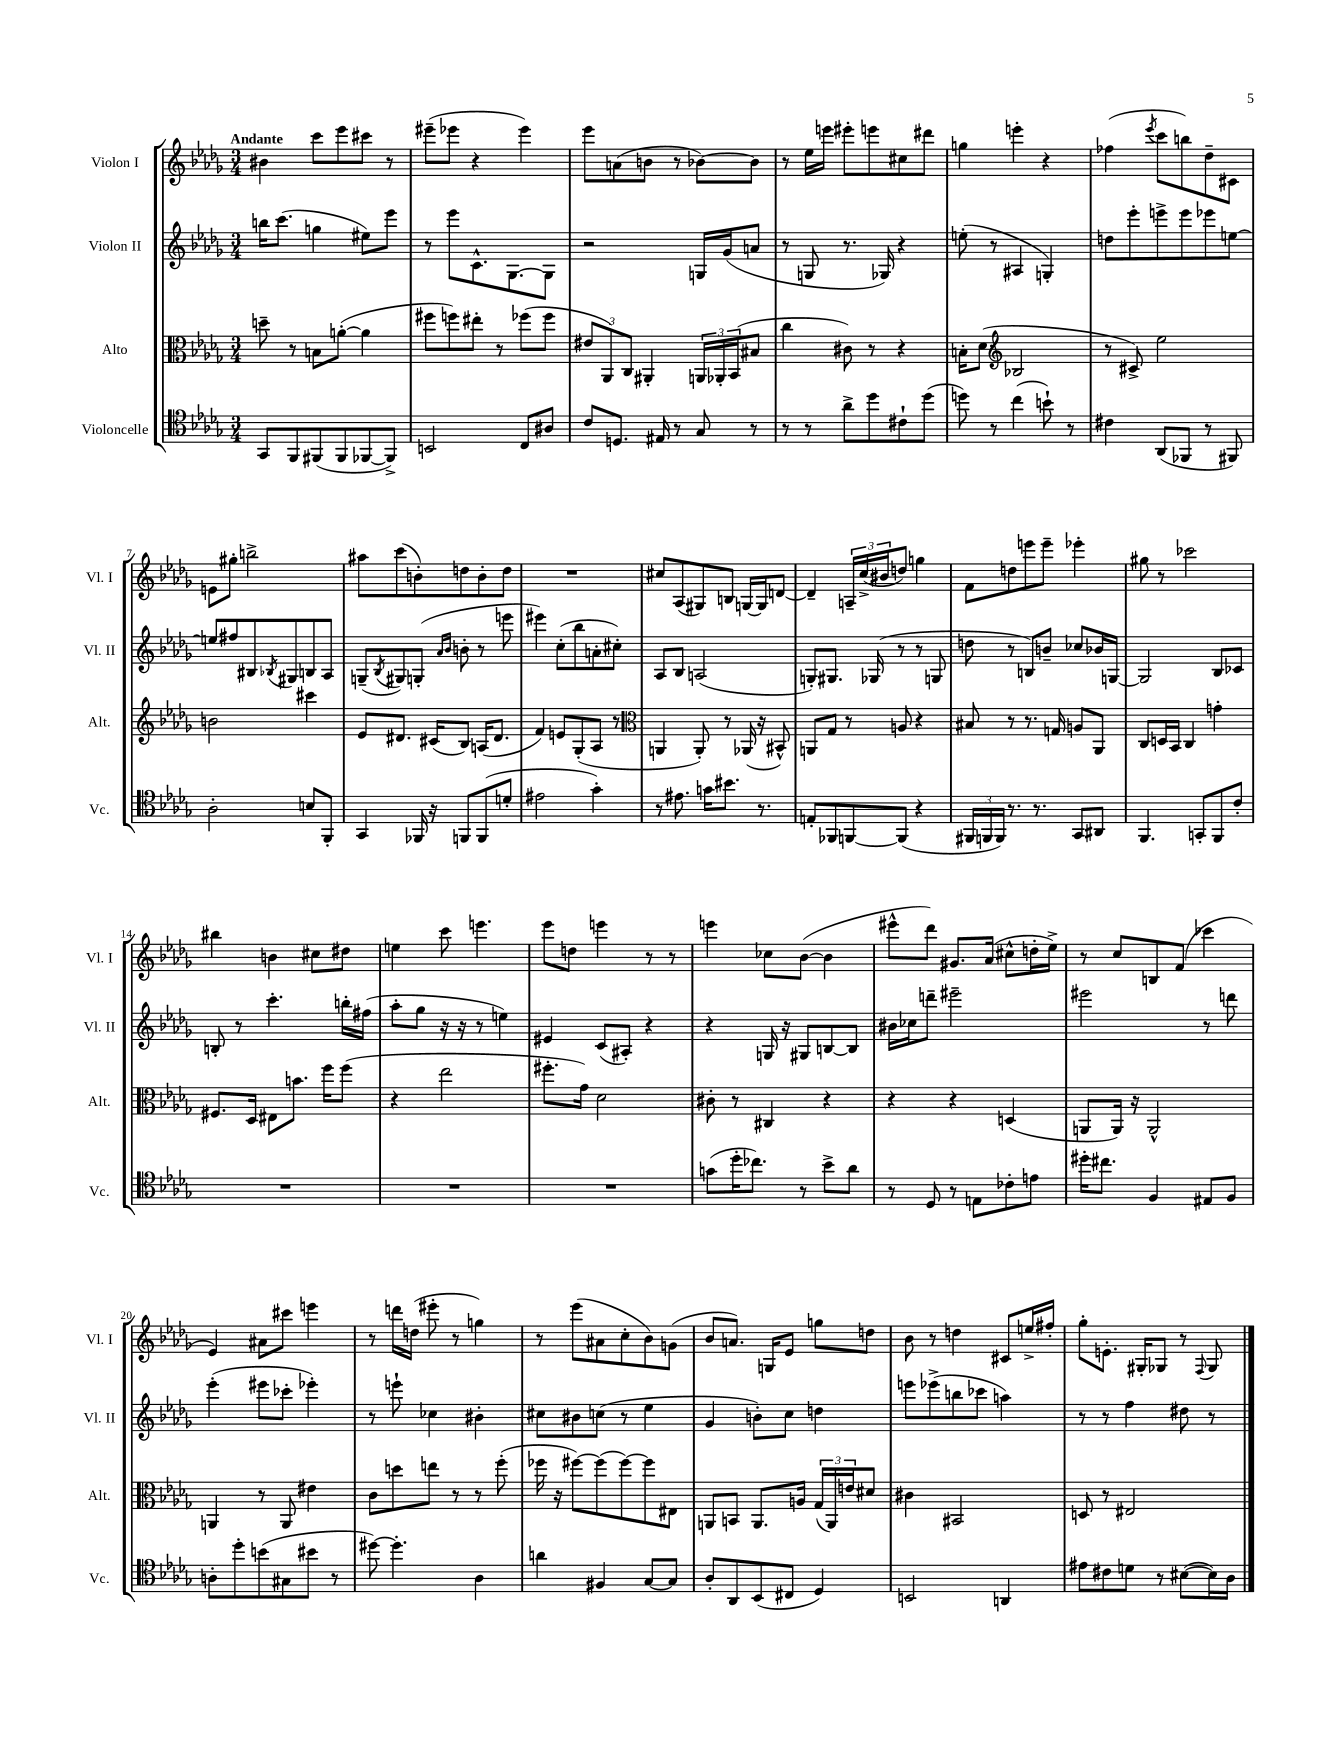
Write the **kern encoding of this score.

**kern	**kern	**kern	**kern
*part4	*part3	*part2	*part1
*staff4	*staff3	*staff2	*staff1
*I"Violoncelle	*I"Alto	*I"Violon II	*I"Violon I
*I'Vc.	*I'Alt.	*I'Vl. II	*I'Vl. I
*clefC4	*clefC3	*clefG2	*clefG2
*k[b-e-a-d-g-]	*k[b-e-a-d-g-]	*k[b-e-a-d-g-]	*k[b-e-a-d-g-]
*M3/4	*M3/4	*M3/4	*M3/4
=1	=1	=1	=1
!	!	!	!LO:TX:a:B:t=Andante
8GG-/L	8ddn~\	16bbn\KL	4b#X\
.	.	(8.ccc\J	.
8FF/	8r	.	.
(8FF#X/	8Bn\L	4ggn\	8ccc\L
8FF#/	([8an'\J	.	8eee-\
[8FF-X/	4a\]	8ee#X\L)	8ccc#X\J
8FF-^/J])	.	8eee-\J	8r
=2	=2	=2	=2
2BBn/	8ff#X\L	8r	(8eee#X~\L
.	8ffn\)	8eee-\L	8eee-X\J
.	8ee#X'\J	8.c^^\	4r
.	8r	.	.
.	.	[8.G-\	.
8C/L	(8ff-X\L	.	4eee-\)
8A#X/J	8ff-\J	8G-\J]	.
=3	=3	=3	=3
8c/L	12e#X/L	2r	8eee-\L
.	12AA-/)	.	.
8.Dn/J	.	.	(8an\
.	12C/J	.	.
.	4AA#X'/	.	8bn\J
16E#X/	.	.	.
8r	.	.	8r
8G-/	24AAn/LL	16Gn/LL	[8b-X\L)
.	24AA-X'/	.	.
.	.	(16g-/J	.
.	(24BB-/J	.	.
8r	8B#X/J	8an/J	8b-\J]
=4	=4	=4	=4
8r	4cc\	8r	8r
8r	.	8Gn/	16ee-\LL
.	.	.	16eeen\JJ
8a-^\L	8c#X\)	8.r	8eee#X'\L
8dd-\	8r	.	8eeen\
.	.	16G-X/)	.
8c#X`\	4r	4r	8cc#X\
(8dd-\J	.	.	8ddd#X\J
=5	=5	=5	=5
8ddn\)	16Bn'\KL	(8een'\	4ggn\
.	(8.d-\J	.	.
8r	.	8r	.
*	*clefG2	*	*
(4cc\	2B-X/	4A#X/	4eeen'\
8bn`\)	.	4Gn'/)	4r
8r	.	.	.
=6	=6	=6	=6
4c#X\	8r	8ddn\L	(4ff-X\
.	8c#X^/)	8eee-'\	.
.	.	.	8qeee-/
(8AA-/L	2ee-\	8eeen^\	8ccc\L
8FF-X/J	.	8eee\	8bbn\)
8r	.	8eee-X\	8dd-~\
8FF#X/)	.	[8een\J	8c#X\J
!!LO:LB:g=z
=7	=7	=7	=7
2A-'\	2bn\	8een/L]	8en\L
.	.	8ff#X/	8gg#X'\J
.	.	8B#X/	2bbn^\
.	.	8qB-X/	.
.	.	8G#X/	.
8Bn/L	4ccc#X\	8Bn/	.
8FF'/J	.	8A-/J	.
=8	=8	=8	=8
4GG-/	8e-/L	(8Gn~/L	8aa#X\L
.	.	8qB-/	.
.	8.d#X/J	8G#X/)	(8ccc\
16FF-X/	.	(8Gn'/J	8bn'\)
16r	(16c#X/KL	.	.
.	.	16qqa-/LL	.
.	.	16qqb-/JJ	.
8FFn/L	8B-/J)	8bn'\	8ddn\
(8FF/	(16An/KL	8r	8b'\
.	8.d#/J	.	.
8dn'/J	.	8eeen\	8dd\J
=9	=9	=9	=9
2e#X\	4f/)	4eee#X\)	2.r
.	8en/L	(8cc'\L	.
.	(8G-'/	8bb-\	.
4g-'\)	8A-/J	8an'\	.
.	8r	8cc#X'\J)	.
=10	=10	=10	=10
*	*clefC3	*	*
8r	4AAn/	8A-/L	8cc#X/L
8.e#X\	.	8B-/J	(8A-/
.	8AA'/)	(2An/	8G#X/)
16gn\KL	.	.	.
8.b#X\J	8r	.	8Bn/J
.	(16AA-X/	.	[16Gn/LL
8.r	16r	.	16G/J]
.	8BB#X^^/)	.	[8dn/J
=11	=11	=11	=11
8En'/L	8AAn/L	8Gn'/L)	4d~/]
8FF-X/	8G-/J	8.G#X/J	.
[8FFn/	8r	.	24An~/LL
.	.	.	(24cc^/
.	.	(16G-X/	.
.	.	.	24b#X/J
(8FF/J]	8An/	8r	8ddn/J)
4r	4r	8r	4ggn\
.	.	8Gn/	.
=12	=12	=12	=12
24FF#X/LL	8B#X/	8ddn\	8f\L
24FFn/	.	.	.
24FF/JJ)	.	.	.
8.r	8r	8r	8ddn\
.	8.r	8Bn/L)	8eeen\
8.r	.	.	.
.	.	8bn~/J	8eee~\J
.	16Gn/	.	.
8GG-/L	8An/L	8cc-X/L	4eee-X'\
8AA#X/J	8AA-/J	16b-X/L	.
.	.	[16Gn/JJ	.
=13	=13	=13	=13
4.FF/	8C/L	2G/]	8gg#X\
.	16Dn/L	.	8r
.	16BB-/JJ	.	.
.	4C/	.	2ccc-X\
8GGn'/L	.	.	.
8FF/	4gn'\	8B-/L	.
8c'/J	.	8c-X/J	.
!!LO:LB:g=z
=14	=14	=14	=14
2.r	8.F#X/L	8Bn'/	4bb#X\
.	.	8r	.
.	16D-/Jk	.	.
.	8E#X\L	4.ccc'\	4bn\
.	8.bn\J	.	.
.	.	.	8cc#X\L
.	16ff\KL	.	.
.	(8ff\J	16bbn'\LL	8dd#X\J
.	.	(16ff#X\JJ	.
=15	=15	=15	=15
2.r	4r	8aa-'\L	4een\
.	.	8gg-\J	.
.	2ee-\	16r	8ccc\
.	.	16r	.
.	.	8r	4.eeen\
.	.	4een\)	.
=16	=16	=16	=16
2.r	8.ff#X'\L	4e#X/	8eee-\L
.	.	.	8ddn\J
.	16g-\Jk)	.	.
.	2d-\	(8c/L	4eeen\
.	.	8A#X'/J)	.
.	.	4r	8r
.	.	.	8r
=17	=17	=17	=17
(8gn\L	8c#X'\	4r	4eeen\
16dd-'\K	8r	.	.
8.cc-X\J)	.	.	.
.	4C#X/	16Gn/	8cc-X\L
.	.	16r	.
8r	.	8G#X/L	([8b-\J
8b-^\L	4r	[8Bn/	4b-\]
8a-\J	.	8B/J]	.
=18	=18	=18	=18
8r	4r	16b#X\LL	8eee#X^^\L
.	.	16cc-X\J	.
8D-/	.	8dddn~\J	8ddd-\J)
8r	4r	2eee#X~\	8.g#X/L
8En\L	.	.	.
.	.	.	(16a-/Jk
8c-X'\	(4Dn/	.	8cc#X^^\L
8en\J	.	.	16ddn'\L
.	.	.	16ee-^\JJ)
=19	=19	=19	=19
16dd#X'\KL	8AAn/L	2eee#X\	8r
8.cc#X\J	.	.	.
.	16AA/Jk)	.	8cc/L
.	16r	.	.
4F/	2AA^^/	.	8Bn/
.	.	.	(8f/J
8E#X/L	.	8r	4ccc-X\
8F/J	.	8dddn\	.
!!LO:LB:g=z
=20	=20	=20	=20
8An'\L	4AAn/	(4eee-'\	4e-/)
8dd-'\	.	.	.
(8bn\	8r	8eee#X\L	8a#X\L
8G#X\	8AA/	8ccc-X'\J	8ccc#X\J
8b#X\J	4e#X\	4eee-X'\)	4eeen\
8r	.	.	.
=21	=21	=21	=21
[8dd#X\)	8c\L	8r	8r
4.dd#'\]	8ddn\	8eeen`\	16dddn\LL
.	.	.	(16ddn\JJ
.	8een\J	4cc-X\	8eee#X'\
.	8r	.	8r
4A-\	8r	4b#X'\	4ggn\)
.	(8ff'\	.	.
=22	=22	=22	=22
4an\	16ff-X\	8cc#X\L	8r
.	16r	.	.
.	[8ff#X\L)	8b#X\	(8eee-\L
4F#X/	(8ff#\]	(8ccn\J	8a#X\
.	[8ff#\)	8r	8cc'\
[8G-/L	8ff#\]	4ee-\	8b-\)
8G-/J]	8E#X\J	.	(8gn\J
=23	=23	=23	=23
8A-'/L	8AAn/L	4g-/	8b-/L
8AA-/	8BBn/J	.	8.an/J)
(8BB-/	8.AA/L	8bn'\L)	.
.	.	.	16Gn/KL
8C#X/J	.	8cc\J	8e-/J
.	16An/Jk	.	.
4D-/)	(24G-/LL	4ddn\	8ggn\L
.	24AA/)	.	.
.	24en/J	.	.
.	8d#X/J	.	8ddn\J
=24	=24	=24	=24
2BBn/	4c#X\	8eeen\L	8b-\
.	.	(8eee-X^\	8r
.	2BB#X/	8bbn\	4ddn\
.	.	8ccc-X\J	.
4AAn/	.	4aan\)	8c#X/L
.	.	.	16een^/L
.	.	.	16ff#X'/JJ
=25	=25	=25	=25
8e#X\L	8Dn/	8r	8gg-'\L
8c#X\	8r	8r	8.en'\J
8dn\J	2E#X/	4ff\	.
.	.	.	16G#X'/KL
8r	.	.	8G-X/J
([8B#X\L	.	8dd#X\	8r
.	.	.	8qqF/
16B#\L])	.	8r	8G-/
16A-\JJ	.	.	.
==	==	==	==
*-	*-	*-	*-
